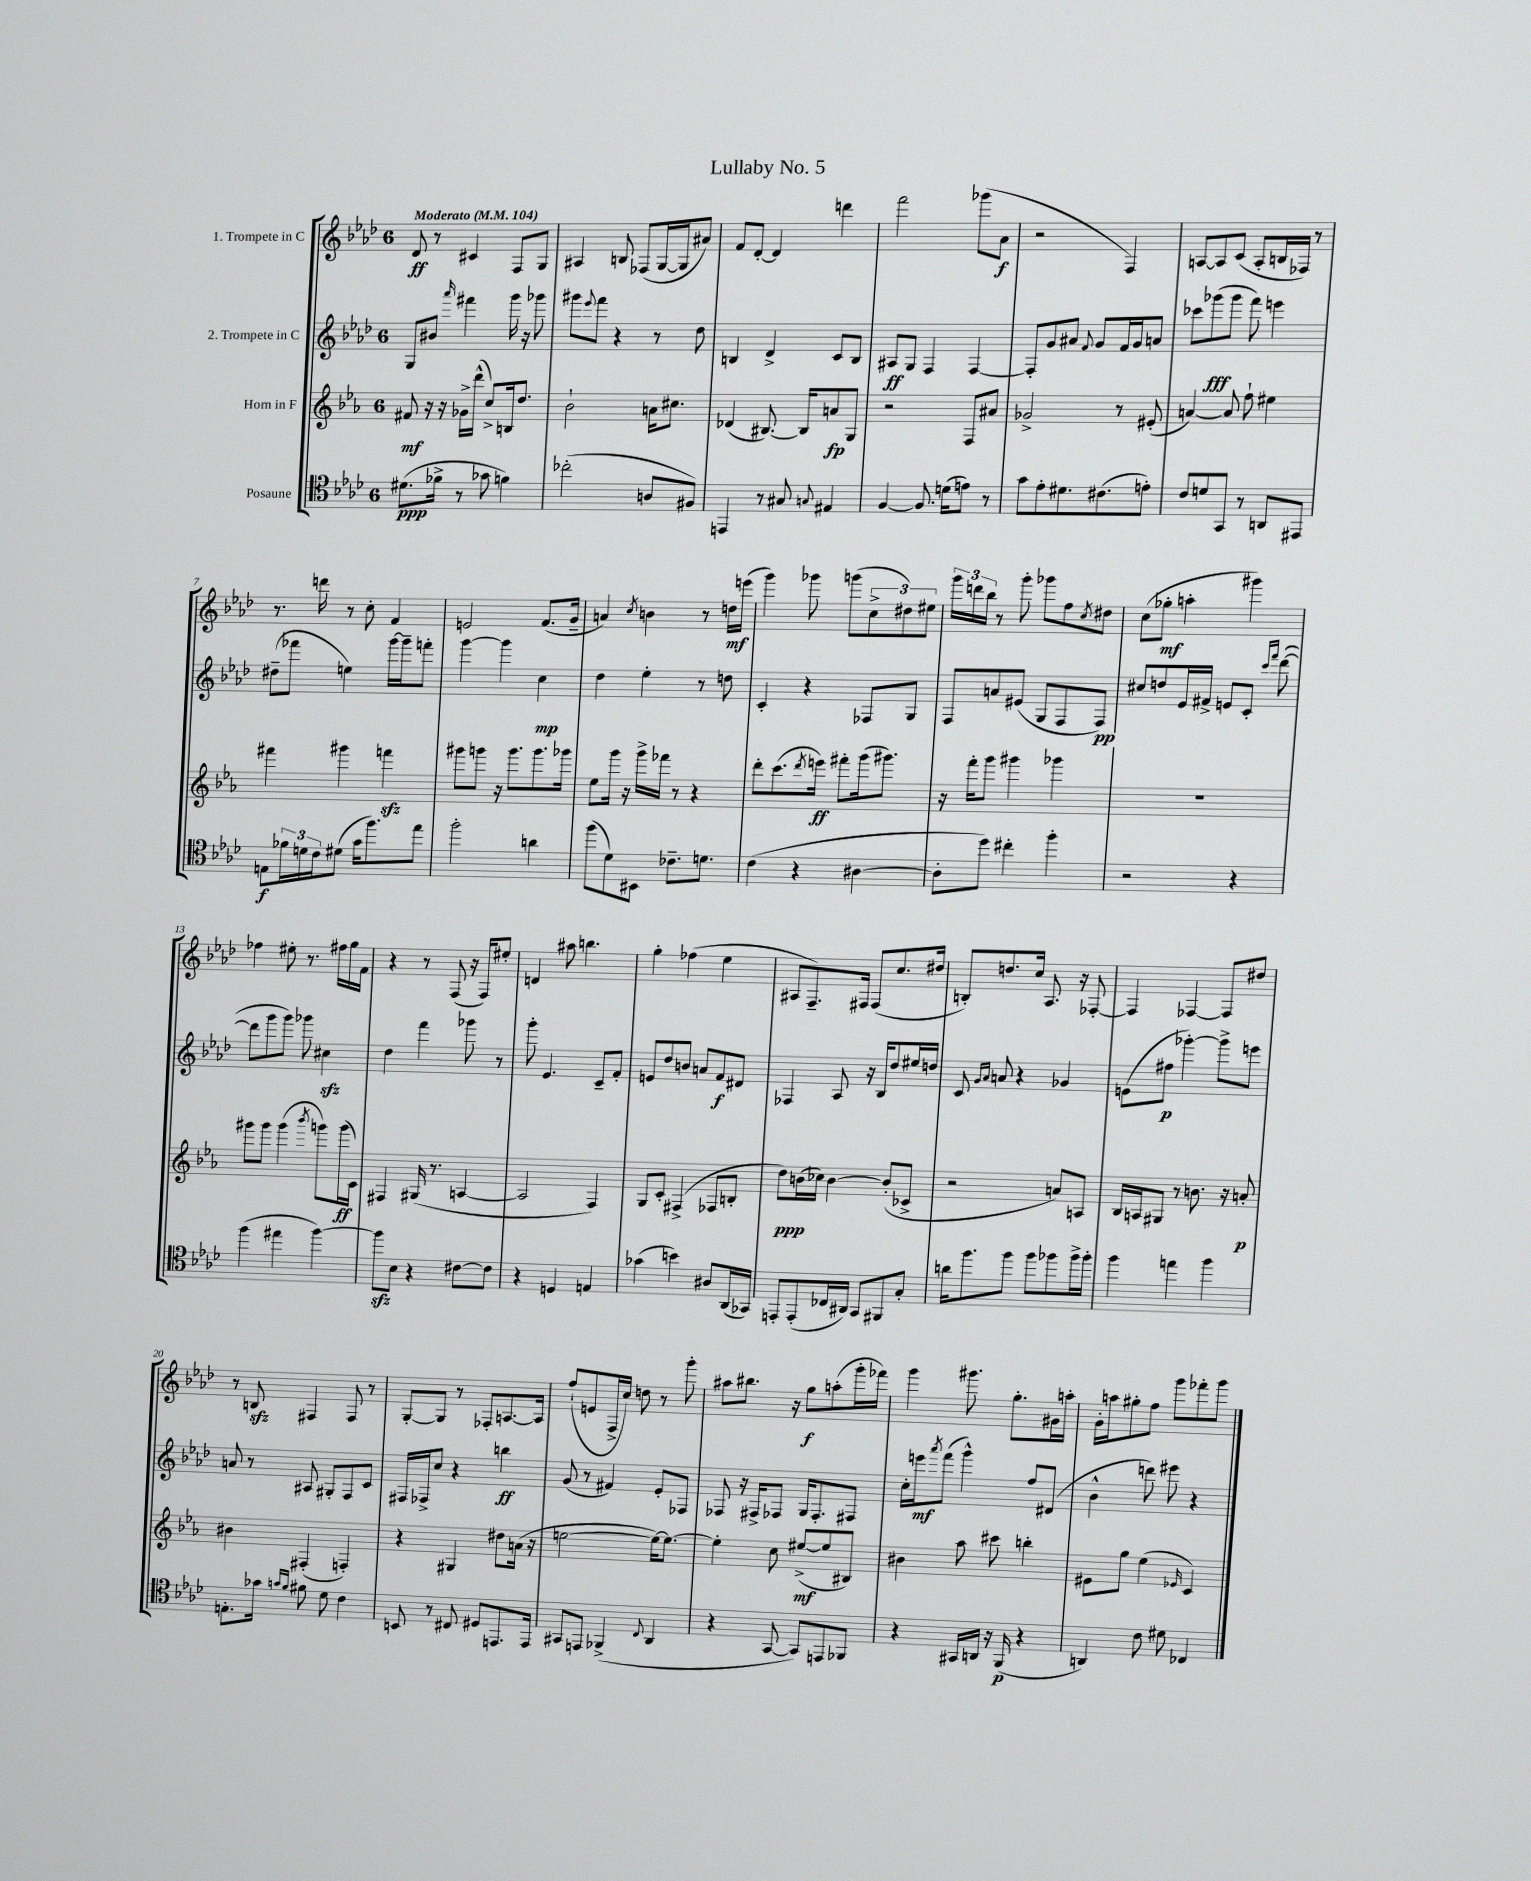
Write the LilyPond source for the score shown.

\header { title = "Lullaby No. 5" }
<<
\new StaffGroup <<
\new Staff = "s0" \with { instrumentName = "1. Trompete in C" } {
    \clef treble \key aes \major \once \override Staff.TimeSignature.style = #'single-digit \time 6/8 \tempo "Moderato" 4 = 104
    des'8\ff r8 cis'4 f8 g8 |
    ais4 b8 fes8( g16~ g16 ais'8) |
    f'8 des'8~-. des'4 d'''4 |
    f'''2 ges'''8( aes'8\f |
    r2 f4) |
    a8~ a8 c'8( a8-. b16 fes16) r8 |
    r8. d'''16 r8 c''8-. f'4 |
    e'2 f'8.( g'16-- |
    a'4) \acciaccatura { c''8 } b'4 r8 d''16\mf e'''16( |
    g'''4) ges'''8 g'''8( \tuplet 3/2 { c''8-> dis''8) eis''8 } |
    \tuplet 3/2 { g'''16 d'''16 bes''16 } r8 g'''8-. ges'''8 f''8 \acciaccatura { c''8 } dis''8 |
    c''8( ges''8-.\mf a''4-. gis'''4) |
    fes''4 eis''8-. r8. fis''16 g''16 f'16 |
    r4 r8 f8( r16 f16) eis''8-. |
    d'4 ais''8 b''4. |
    g''4-. fes''4( ees''4 |
    ais8 f8.--) fis16 fis8( c''8. dis''16 |
    b8-.) d''8. c''16 aes8. r16 fes8~-. |
    fes4 fes4~ fes8 dis''8 |
    r8 b8\sfz fis4 fis8 r8 |
    g8~-. g8 r8 fes8-. a8.~ a16 |
    f''8-!( e'8 f16-> c''16) d''8 r8 g'''8-. |
    ais''8 bis''8. r16 g''8\f a''8-.( g'''16-. fes'''16) |
    g'''4 gis'''8. g''8.-. gis'16 a''16-. |
    g'16-. a''16 gis''8-. f''8 g'''8 fes'''8-. g'''8 \bar "|." |
}
\new Staff = "s1" \with { instrumentName = "2. Trompete in C" } {
    \clef treble \key aes \major \once \override Staff.TimeSignature.style = #'single-digit \time 6/8
    g8 bis'8 \grace { aes'''16 } fis'''4 g'''16 r16 ges'''8 |
    gis'''8 \appoggiatura { ees'''8 } f'''8 r4 r8 des''8 |
    b4 des'4-> c'8 b8 |
    ais8\ff g8 f4 f4~ |
    f8-. g'8 ais'8 \appoggiatura { f'8 } g'8 f'16 g'16 a'8 |
    ces'''8 ges'''8\fff( ges'''8 f'''8) e'''4 |
    dis''8--( fes'''8 e''4) g'''16~ g'''16-- f'''8-. |
    g'''4~ g'''4 c''4\mp |
    des''4 ees''4-. r8 d''8 |
    c'4-. r4 fes8 g8 |
    f8 a'8 eis'8( g8 f8 f8\pp) |
    cis''8 d''8 ees'16 fis'16-> e'8 c'8-. \grace { c'''16 f'''16 } des'''8~( |
    des'''8 g'''8 g'''8) ges'''8 cis''4\sfz |
    des''4 f'''4 ges'''8 r8 |
    g'''8-. ees'4. c'8-- f'8-. |
    e'8 des''8 b'8 a'8 f'8\f dis'8 |
    fes4 aes8 r16 bes16 des''8 eis''16 d''16 |
    c'8 \grace { g'16 aes'16 } a'8 r4 ges'4 |
    e'8( fis''8\p ges'''4~-.) ges'''8-> e'''8 |
    a'8 r8 ais8 gis8-. f8 c'8 |
    fis16 fes16-> c''8 r4 b''4\ff |
    g'8( r8 fis'4) ees'8-. fes8 |
    fes8 r16 fis16-> fes8 g16 fes8.-. fis8 |
    c''16-. e'''16\mf \acciaccatura { aes'''8 } f'''8( g'''4-^) f''8 dis'8( |
    bes'4-^ d'''8) eis'''8 r4 \bar "|." |
}
\new Staff = "s2" \with { instrumentName = "Horn in F" } {
    \clef treble \key ees \major \once \override Staff.TimeSignature.style = #'single-digit \time 6/8
    fis'8\mf r16 r16 ges'16-> d'''16-^( c''8->) b16 d''8. |
    bes'2-! a'16 cis''8. |
    des'4( bis8.~) bis16 a'8\fp g8 |
    r2 f8 ais'8 |
    ges'2-> r8 eis'8-.( |
    a'4~) a'8 f''8-! eis''4 |
    fis'''4 gis'''4 f'''4\sfz |
    gis'''8 g'''8 r16 g'''8. g'''8. ges'''16 |
    ees''8 g'''16 r16 g'''16-> fes'''16 r8 r4 |
    d'''8-. c'''8.( \acciaccatura { d'''8 } e'''16\ff) fis'''8-. g'''16( gis'''8.) |
    r16 f'''16-. g'''8 gis'''4 ges'''4 |
    R2. |
    gis'''8 gis'''8 gis'''4( \acciaccatura { bes'''8 } g'''8) g'''16\ff( c'16) |
    fis4 gis16( r8. a4~ |
    a2 f4) |
    g8 c'8-. fis4->( fes8 b8-. |
    d''8\ppp) b'16( ces''16) b'4~ b'8-.( ces'8-> |
    r2 a'8) a8 |
    bes16 a16 gis8 r8 b'8. r16 a'8-.\p |
    bis'4 fis4-.( f4-.) |
    r4 gis4 dis''8 a'16( r16 |
    e''2~ e''16~) e''8.~ |
    e''4-. c''8 eis''8~->\mf( eis''8 bis8) |
    bis'4 aes''8 cis'''8 b''4-. |
    eis'8 g''8 ees''4( \grace { ees'16 } c'4) \bar "|." |
}
\new Staff = "s3" \with { instrumentName = "Posaune" } {
    \clef tenor \key aes \major \once \override Staff.TimeSignature.style = #'single-digit \time 6/8
    dis'8.\ppp( fes'16-> r8 ges'8 f'4) |
    ces''2-.( a8 fis8) |
    e,4 r8 gis8 \appoggiatura { g8 } eis4 |
    f4~ f8. d'16( e'8) r8 |
    g'8 ees'8-. dis'8. cis'8.( e'8-.) |
    c'8 d'8 g,8 r8 a,8 eis,8 |
    e8\f \tuplet 3/2 { fes'16 d'16 c'16 } dis'8( g'16 f''8.) ees''8 |
    f''2-. a'4 |
    f''8( des'8) bis,8 ces'8.-- d'8. |
    c'4( r4 ais4~ |
    ais8-. des''8) cis''4-. f''4-. |
    r2 r4 |
    f''4( eis''4 f''4~) |
    f''8\sfz bes8 r4 cis'8~ cis'8 |
    r4 d4 e4 |
    ges'4( b'4) ais8 aes,16( ges,16) |
    e,8-. e,8-.( ces16 ais,16) g,8 fis,8 g8-. |
    a'16 f''8. f''8 f''8 fes''8 fes''16-> fes''16-. |
    f''4 e''4 f''4 |
    e8.-. ges'16 \grace { g'16 f'16 } fis'8 des'8 c'4 |
    b,8 r8 cis8 dis8 e,8. e,16 |
    gis,8 e,8 fes,4->( \appoggiatura { c8 } aes,4 |
    r4 g,8~ g,8) e,8 fes,8 |
    r4 gis,16 a,16 r16 f,16\p( r4 |
    a,4) c'8 dis'8 ces4 \bar "|." |
}
>>
>>
